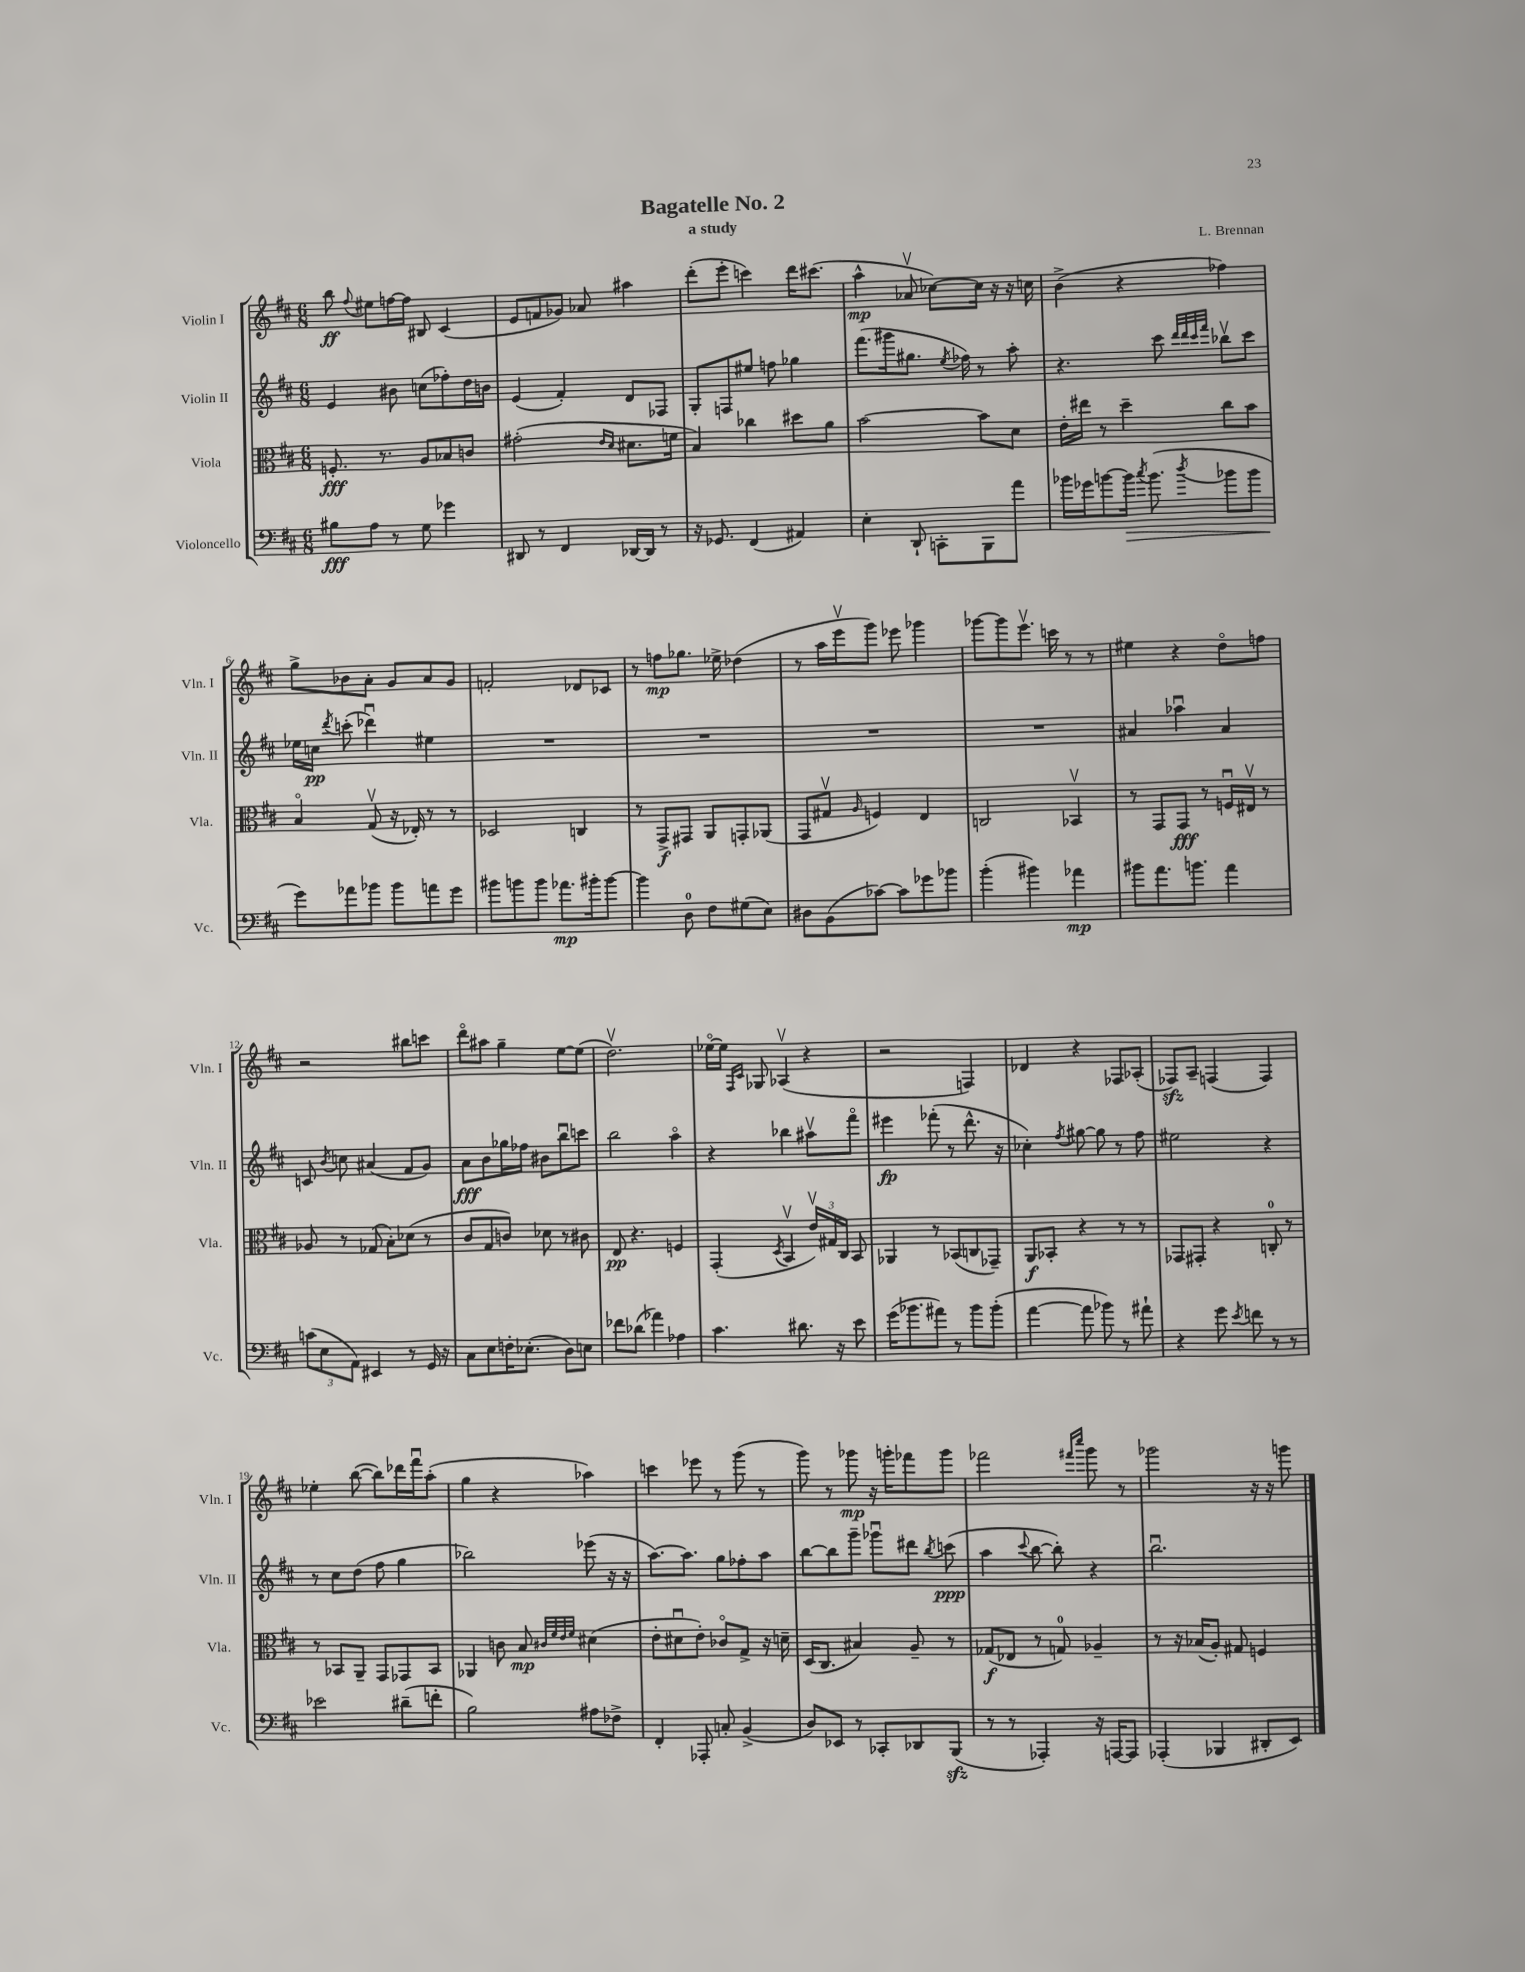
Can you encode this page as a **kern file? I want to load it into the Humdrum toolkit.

**kern	**kern	**kern	**kern
*staff4	*staff3	*staff2	*staff1
*clefF4	*clefC3	*clefG2	*clefG2
*k[f#c#]	*k[f#c#]	*k[f#c#]	*k[f#c#]
*M6/8	*M6/8	*M6/8	*M6/8
8B#	8.F'	4e	8bb
.	.	.	8qqff#
8A	.	.	8ee#
.	8.r	.	.
8r	.	8b#	[16ff
.	.	.	16ff]
8G	8A	(8cc	8B#
4g-	8B-	8ff-')	(4c#
.	8c	16dd	.
.	.	16b	.
=	=	=	=
8DD#	(2g#'	(4e	8e
8r	.	.	8f
4FF#	.	4f#')	8g-)
.	.	.	8a-
.	16qqe	.	.
.	16qqd	.	.
[16DD-	8.d#	8d	4aa#
16DD-]	.	.	.
8r	.	8F-	.
.	16f	.	.
=	=	=	=
16r	4B)	8G'	(8ddd'
8.GG-	.	.	.
.	.	8F	8eee'
(4FF#	4cc-	8ee#	4ccc)
.	.	8ff	.
4AA#)	8dd#	4gg-	16ddd
.	.	.	(8.ccc#
.	8a	.	.
=	=	=	=
4E'	[2b	(8.fff#	4aa^^
.	.	16ggg#	.
8DD`	.	8.gg#	8a-v
8CC'	.	.	[8cc-)
.	.	8qee	.
.	.	16ff-)	.
8BBB	8b]	8r	16cc-]
.	.	.	16r
8a	8d	8aa'	16r
.	.	.	16cc
=	=	=	=
16b-	16e'	4.r	(4b^
16g-	16ee#	.	.
[8b	8r	.	.
16b]	4dd~	.	4r
8qcc#	.	.	.
(8.b	.	.	.
.	.	8ccc#	.
.	.	32qqddd	.
.	.	32qqddd	.
.	.	32qqccc#	.
8qdd	.	32qqfff#	.
8b-	8cc#	8bb-v	4ff-)
8b-	8b	8ccc#	.
=	=	=	=
8g)	4Bo	16ee-	8gg^
.	.	16cc	.
.	.	8qddd	.
8a-	.	(8ccc'	8b-
8b-	(8Gv	4ddd-u)	8a'
8b-	16r	.	8g
.	16E-')	.	.
8a	8r	4ee#	8a
8g	8r	.	8g
=	=	=	=
8b#	2D-	2.r	2f'
8b	.	.	.
8b	.	.	.
8.a-	.	.	.
.	4C	.	8d-
16b#'	.	.	.
[8b#	.	.	8c-
=	=	=	=
4b#]	8r	2.r	8r
.	8GG^	.	8ff
8D	8GG#	.	8.gg-
8F#	8AA	.	.
.	.	.	16ee-^
(8G#	8GG'	.	(4dd-
8E)	(8AA-	.	.
=	=	=	=
8D#	8GG	2.r	8r
(8BB	8G#v	.	16aa
.	.	.	16eeev
.	16qqA	.	.
[8c-)	4F)	.	8ggg)
8c-]	.	.	8eee-
8g-	4E	.	4ggg-
8b-	.	.	.
=	=	=	=
(4b'	2C	2.r	[8ggg-
.	.	.	8ggg-]
4b#)	.	.	8.eeev
.	.	.	16ccc
4a-	4BB-v	.	8r
.	.	.	8r
=	=	=	=
8b#	8r	4a#	4ee#
8.a	8GG	.	.
.	8GG	4aa-u	4r
8.b	.	.	.
.	8r	.	.
4a	16Fu	4a#	8ddo
.	16E#v	.	.
.	8r	.	8ff
=	=	=	=
(12c	8A-	8c	2r
12E	.	.	.
.	.	8qb	.
.	8r	8cc	.
12AA)	.	.	.
4EE#	(8G-	(4a#	.
.	8B')	.	.
8r	(8d-	8f#	8bb#
16GG	8r	8g)	8ccc
16r	.	.	.
=	=	=	=
8C#	8c#	8a	8dddo
8E	8G	8b	8aa#
16F'	8c)	16gg-	4gg~
(8.E-'	.	16ff-	.
.	8d-	8b#	.
8D)	8r	8bbu	[8ee
8E	8c#	8ccc	(8ee]
=	=	=	=
8f-	8E	2bb	2.ddv)
(8d-	4.r	.	.
4a-)	.	.	.
4A-	4F	4aao	.
=	=	=	=
4.c#	(4GG'	4r	[16ee-o
.	.	.	16ee-]
.	.	.	16qqF#
.	.	.	16qqc#
.	.	.	8G-
.	8qD	.	.
.	4BBv	4bb-	(4A-v
8.d#	.	.	.
.	24ev)	8aa#v	4r
.	24G#	.	.
16r	.	.	.
.	24C#	.	.
8e	8BB	8fff#o	.
=	=	=	=
(16g	4AA-	4eee#	2r
8.b-	.	.	.
8a#)	8r	(8fff-'	.
8r	(8BB-	8r	.
8b-	8C	8.ddd^^	4F)
(8b-'	8GG-~)	.	.
.	.	16r	.
=	=	=	=
[4a	8AA	4cc-')	4d-
.	8BB-'	.	.
.	.	8qff#	.
8a]	4r	[8gg#	4r
8b-)	.	8gg#]	.
8r	8r	8r	8F-
8a#`	8r	8ff#	(8A-'
=	=	=	=
4r	8GG-	2ee#	8F-)
.	8GG#'	.	8A~
8g	4r	.	(4F
8qe	.	.	.
8f	.	.	.
8r	8C'	4r	4F)
8r	8r	.	.
=	=	=	=
2e-	8r	8r	4ee-'
.	8BB-	8cc#	.
.	8AA~	(8dd	([8bb
.	8GG	8ff#	8bb])
(8d#~	8GG-	4gg	16ddd-
.	.	.	16fff#u
8f'	8BB-	.	(8aa'
=	=	=	=
2B)	4AA-	2bb-)	4gg
.	8c	.	4r
.	8B	.	.
.	32qqc#	.	.
.	32qqf#	.	.
.	32qqe	.	.
.	32qqf#	.	.
8A#	(4d#	(8eee-	4aa-)
8F-^	.	16r	.
.	.	16r	.
=	=	=	=
4FF#'	8e'	[8.aa)	4ccc
.	8d#u	.	.
.	.	8.aa]	.
8AAA-'	8e')	.	8eee-
8C'	8c-o	8gg	8r
(4BB^	8G^	8ff-'	(8ggg
.	16r	8aa	8r
.	16d~	.	.
=	=	=	=
8D)	(16D	[8bb	8ggg)
.	8.C#	.	.
8EE-	.	8bb]	8r
8r	4B#)	8ggg~	8ggg-
8CC-'	.	8ggg-u	16r
.	.	.	16ggg'
8DD-	8A~	8ddd#	8fff-
.	.	8qbb	.
(8BBB	8r	(8ccc	8ggg
=	=	=	=
8r	(8G-	4aa	2fff-
8r	8E-	.	.
.	.	8qqccc#	.
4AAA-')	8r	[8bb	.
.	8G)	8bb'])	.
.	.	.	16qqfff#
.	.	.	16qqcccc#
16r	4A-~	4r	8ggg
[16AAA	.	.	.
8AAA]	.	.	8r
=	=	=	=
(4AAA-'	8r	2.bbu	2ggg-
.	16r	.	.
.	(16B-	.	.
4BBB-	8A')	.	.
.	8G#	.	.
8DD#'	4F	.	16r
.	.	.	16r
8EE)	.	.	8ggg
==	==	==	==
*-	*-	*-	*-
